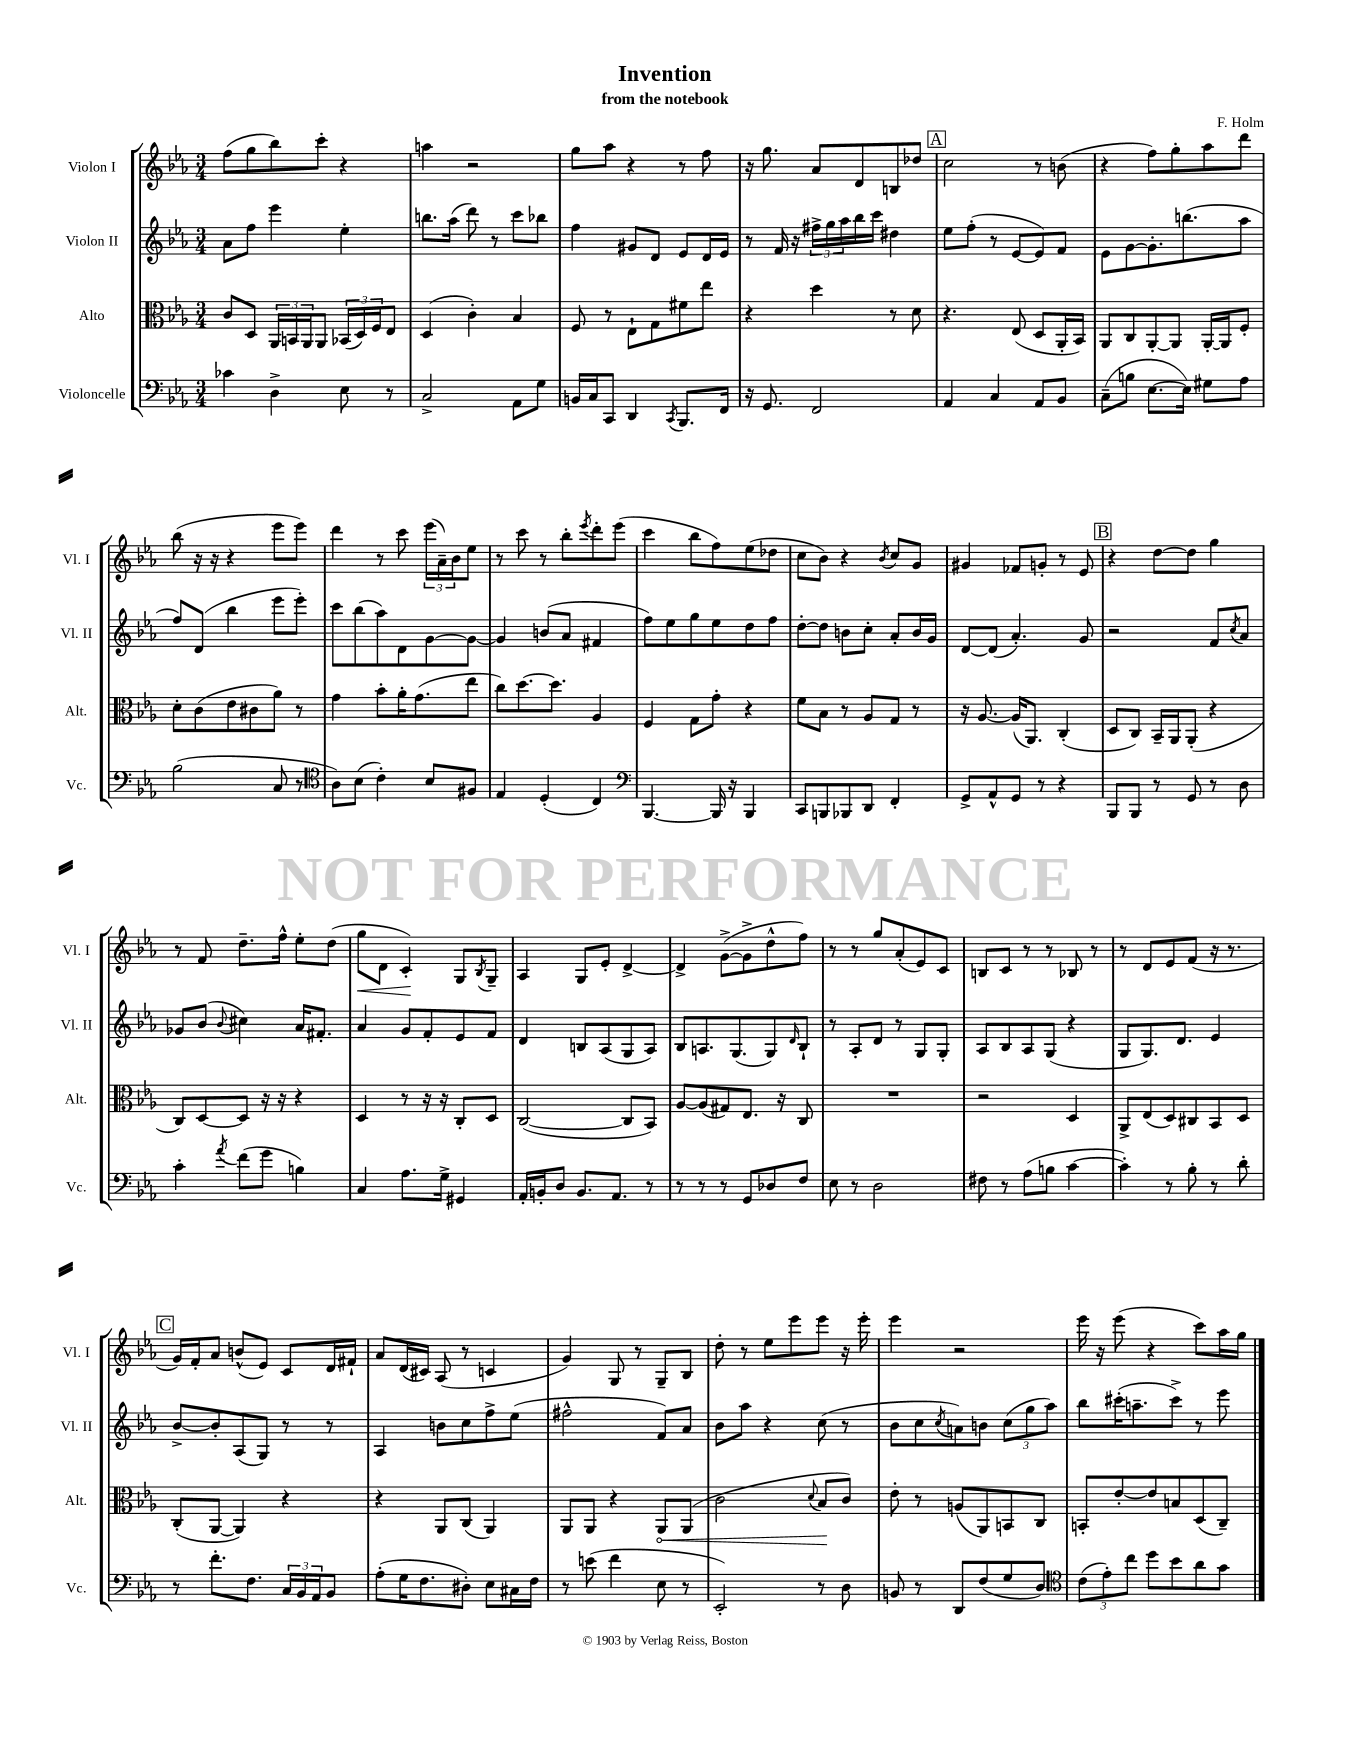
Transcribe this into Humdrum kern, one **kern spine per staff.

**kern	**kern	**kern	**kern
*staff4	*staff3	*staff2	*staff1
*clefF4	*clefC3	*clefG2	*clefG2
*k[b-e-a-]	*k[b-e-a-]	*k[b-e-a-]	*k[b-e-a-]
*M3/4	*M3/4	*M3/4	*M3/4
4c-\	8c/L	8a-\L	(8ff\L
.	8D/J	8ff\J	8gg\
4D^\	24AA-/LL	4eee-\	8bb-\)
.	24BB/	.	.
.	24AA-/J	.	.
.	8AA-/J	.	8ccc'\J
8E-\	(24BB-/LL	4ee-'\	4r
.	24D/)	.	.
.	24F/J	.	.
8r	8E-/J	.	.
=	=	=	=
2C^/	(4D/	8.bb\L	4aa\
.	.	(16aa-\Jk	.
.	4c'\)	8ddd\)	2r
.	.	8r	.
8AA-\L	4B-/	8ccc\L	.
8G\J	.	8bb-\J	.
=	=	=	=
16BB/LL	8F/	4ff\	8gg\L
16C/J	.	.	.
8CC/J	8r	.	8aa-\J
4DD/	8E-`\L	8g#/L	4r
.	8G\	8d/J	.
8qCC/	.	.	.
8.BBB-/L	8f#\	8e-/L	8r
.	8ee-\J	16d/L	8ff\
16FF/Jk	.	16e-/JJ	.
=	=	=	=
16r	4r	8r	16r
8.GG/	.	.	8.gg\
.	.	16f/	.
.	.	16r	.
2FF/	4dd\	24ff#^\LL	8a-/L
.	.	24gg\	.
.	.	24aa-\	.
.	.	16bb-\	8d/
.	.	16ccc\JJ	.
.	8r	4dd#\	8B/
.	8d\	.	8dd-/J
=	=	=	=
4AA-/	4.r	8ee-\L	2cc\
.	.	(8ff'\J	.
4C/	.	8r	.
.	(8E-/	[8e-/L	.
8AA-/L	8D/L	8e-/])	8r
8BB-/J	16AA-'/L	8f/J	(8b\
.	16BB-/JJ)	.	.
=	=	=	=
(8C~\L	8AA-/L	8e-\L	4r
8B\J	8C/	[8g\	.
[8.E-\L	[8AA-'/	8.g'\]	8ff\L)
.	8AA-/]J	.	8gg'\
16E-\]Jk)	.	(8.bb\	.
8G#\L	[16AA-'/LL	.	8aa-\
.	16AA-/]J	.	.
8A-\J	8F'/J	8aa-\J	8ddd\J
=	=	=	=
(2B-\	8d'\L	8ff/L)	(8bb-\
.	(8c\	(8d/J	16r
.	.	.	16r
.	8e-\	4bb-\	4r
.	8c#\	.	.
8C/	8a-\J)	8eee-\L	8eee-\L
8r	8r	8eee-'\J)	8eee-\J)
=	=	=	=
*clefC4	*	*	*
8A-\L)	4g\	8ccc\L	4ddd\
(8B-\J	.	(8bb-\	.
4c'\)	8b-'\L	8aa-\)	8r
.	16a-'\K	8d\	8ccc\
.	(8.g\	.	.
8B-/L	.	[8g\	(24eee-\LL
.	.	.	24a-~\)
.	.	.	24b-\J
8F#/J	8ee-\J	8g\_J	8ee-\J
=	=	=	=
4E-/	8cc\L)	4g/]	8r
.	[8.dd\	.	8ccc\
(4D'/	.	(8b/L	8r
.	8.dd\]J	.	.
.	.	8a-/J	8bb-'\L
.	.	.	8qeee-/
4C/)	4A-/	4f#/	8ddd'\
.	.	.	(8eee-\J
=	=	=	=
*clefF4	*	*	*
[4.BBB-/	4F/	8ff\L)	4ccc\
.	.	8ee-\	.
.	8G\L	8gg\	8bb-\L
16BBB-/]	8g'\J	8ee-\	8ff\)
16r	.	.	.
4BBB-/	4r	8dd\	(8ee-\
.	.	8ff\J	8dd-\J
=	=	=	=
8CC/L	8f\L	[8dd'\L	8cc\L
8BBB/	8B-\J	8dd\]J	8b-\J)
8BBB-/	8r	8b\L	4r
8DD/J	8A-/L	8cc'\J	.
.	.	.	8qb-/
4FF'/	8G/J	8a-'/L	8cc/L
.	8r	16b/L	8g/J
.	.	16g/JJ	.
=	=	=	=
8GG^/L	16r	[8d/L	4g#/
.	[8.A-/	.	.
8AA-^^/	.	(8d/]J	.
8GG/J	(16A-/]LK	4.a-'/)	8f-/L
.	8.AA-/J)	.	.
8r	.	.	8g'/J
4r	(4C'/	.	8r
.	.	8g/	8e-/
=	=	=	=
8BBB-/L	8D/L	2r	4r
8BBB-/J	8C/J)	.	.
8r	16BB-~/LL	.	[8dd\L
.	16AA-/J	.	.
8GG/	(8AA-'/J	.	8dd\]J
8r	4r	8f/L	4gg\
.	.	8qcc/	.
8D\	.	8a-/J	.
=	=	=	=
4c'\	8C/L)	8g-/L	8r
.	[8D/	(8b-/J	8f/
8qa-/	.	8qqb-/	.
(8f\L	8D/]J	4cc#\)	8.dd~\L
8g\J	16r	.	.
.	16r	.	16ff^^\Jk
4B\)	4r	16a-/LK	8ee-'\L
.	.	8.f#'/J	.
.	.	.	(8dd\J
=	=	=	=
4C/	4D/	4a-/	8gg\L
.	.	.	8d\J
8.A-\L	8r	8g/L	4c'/)
.	16r	8f'/	.
16G^\Jk	16r	.	.
4GG#/	8C'/L	8e-/	8G/L
.	.	.	8qB-/
.	8D/J	8f/J	8G~/J
=	=	=	=
16AA-'/LL	([2C/	4d/	4A-/
16BB'/J	.	.	.
8D/J	.	.	.
8.BB/L	.	8B/L	8G/L
.	.	(8A-/	8e-'/J
8.AA-/J	.	.	.
.	8C/]L	8G/	[4d^/
8r	8BB-/J)	8A-/J)	.
=	=	=	=
8r	[8A-/L	8B-/L	4d^/]
8r	(8A-/]	8.A/	.
8r	8G#/)	.	([8g^\L
.	.	(8.G/	.
8GG/L	8.E-/J	.	8g^\]
8D-/	.	8G/)	8dd^^\
.	16r	.	.
.	.	16qqd/	.
8F/J	8C/	8B-`/J	8ff\J)
=	=	=	=
8E-\	2.r	8r	8r
8r	.	8A-'/L	8r
2D\	.	8d/J	8gg/L
.	.	8r	(8a-'/
.	.	8G/L	8e-/)
.	.	8G'/J	8c/J
=	=	=	=
8F#\	2r	8A-/L	8B/L
8r	.	8B-/	8c/J
(8A-\L	.	8A-/	8r
8B\J	.	(8G/J	8r
[4c\	4D/	4r	8B-/
.	.	.	8r
=	=	=	=
4c'\])	8AA-^/L	8G/L	8r
.	(8E-/	8.G/)	8d/L
8r	8D/)	.	8e-/
.	.	8.d/J	.
8B-'\	8C#/	.	(8f/J
8r	8BB-/	4e-/	16r
.	.	.	8.r
8d'\	8D/J	.	.
=	=	=	=
8r	(8C'/L	[8b-^/L	16g/LL)
.	.	.	16f'/J
8.f'\L	[8AA-/J	8b-'/]	8a-/J
.	4AA-/])	(8A-/	(8b^^/L
8.F\J	.	.	.
.	.	8G/J)	8e-/J)
24C/LL	4r	8r	8c/L
24BB-/	.	.	.
24AA-/J	.	.	.
8BB-/J	.	8r	16d/L
.	.	.	16f#`/JJ
=	=	=	=
(8A-'\L	4r	4A-/	8a-/L
16G\K	.	.	(16d/L
8.F\	.	.	16c#/JJ)
.	8AA-/L	8b\L	(8A-/
8D#'\J)	(8C/J	8cc\	8r
8E-\L	4AA-/)	8ff^\	4c/
16C#\L	.	(8ee-\J	.
16F\JJ	.	.	.
=	=	=	=
8r	8AA-/L	2ff#^^\	4g/)
(8e\	8AA-/J	.	.
4f\	4r	.	8G/
.	.	.	8r
8E-\	8AA-/L	8f/L)	8G~/L
8r	(8AA-/J	8a-/J	8B-/J
=	=	=	=
2EE-'/)	2c\	8b-\L	8dd'\
.	.	8aa-\J	8r
.	.	4r	8ee-\L
.	.	.	8eee-\
.	8qqd/	.	.
8r	8B-/L	(8cc\	8eee-\J
8D\	8c/J)	8r	16r
.	.	.	16eee-'\
=	=	=	=
8BB/	8e-'\	8b-\L	4eee-\
8r	8r	8cc\	.
.	.	8qcc/	.
8DD/L	(8A/L	8a\)	2r
(8F/	8AA-/)	8b\J	.
8G/	8BB/	(12cc\L	.
.	.	12gg\	.
8D/J)	8C/J	.	.
.	.	12aa-\J)	.
=	=	=	=
*clefC4	*	*	*
(12c\L	8BB'/L	8bb-\L	16eee-\
.	.	.	16r
12e-'\)	.	.	.
.	[8e-'/	(16ccc#'\K	(8eee-\
12cc\J	.	.	.
.	.	8.aa~\	.
8dd\L	8e-/]	.	4r
8b-\	8B/	8ccc#^\J)	.
8a-\	(8D/	8r	8ccc\L)
8g\J	8C~/J)	8eee-\	16aa-\L
.	.	.	16gg\JJ
==	==	==	==
*-	*-	*-	*-
